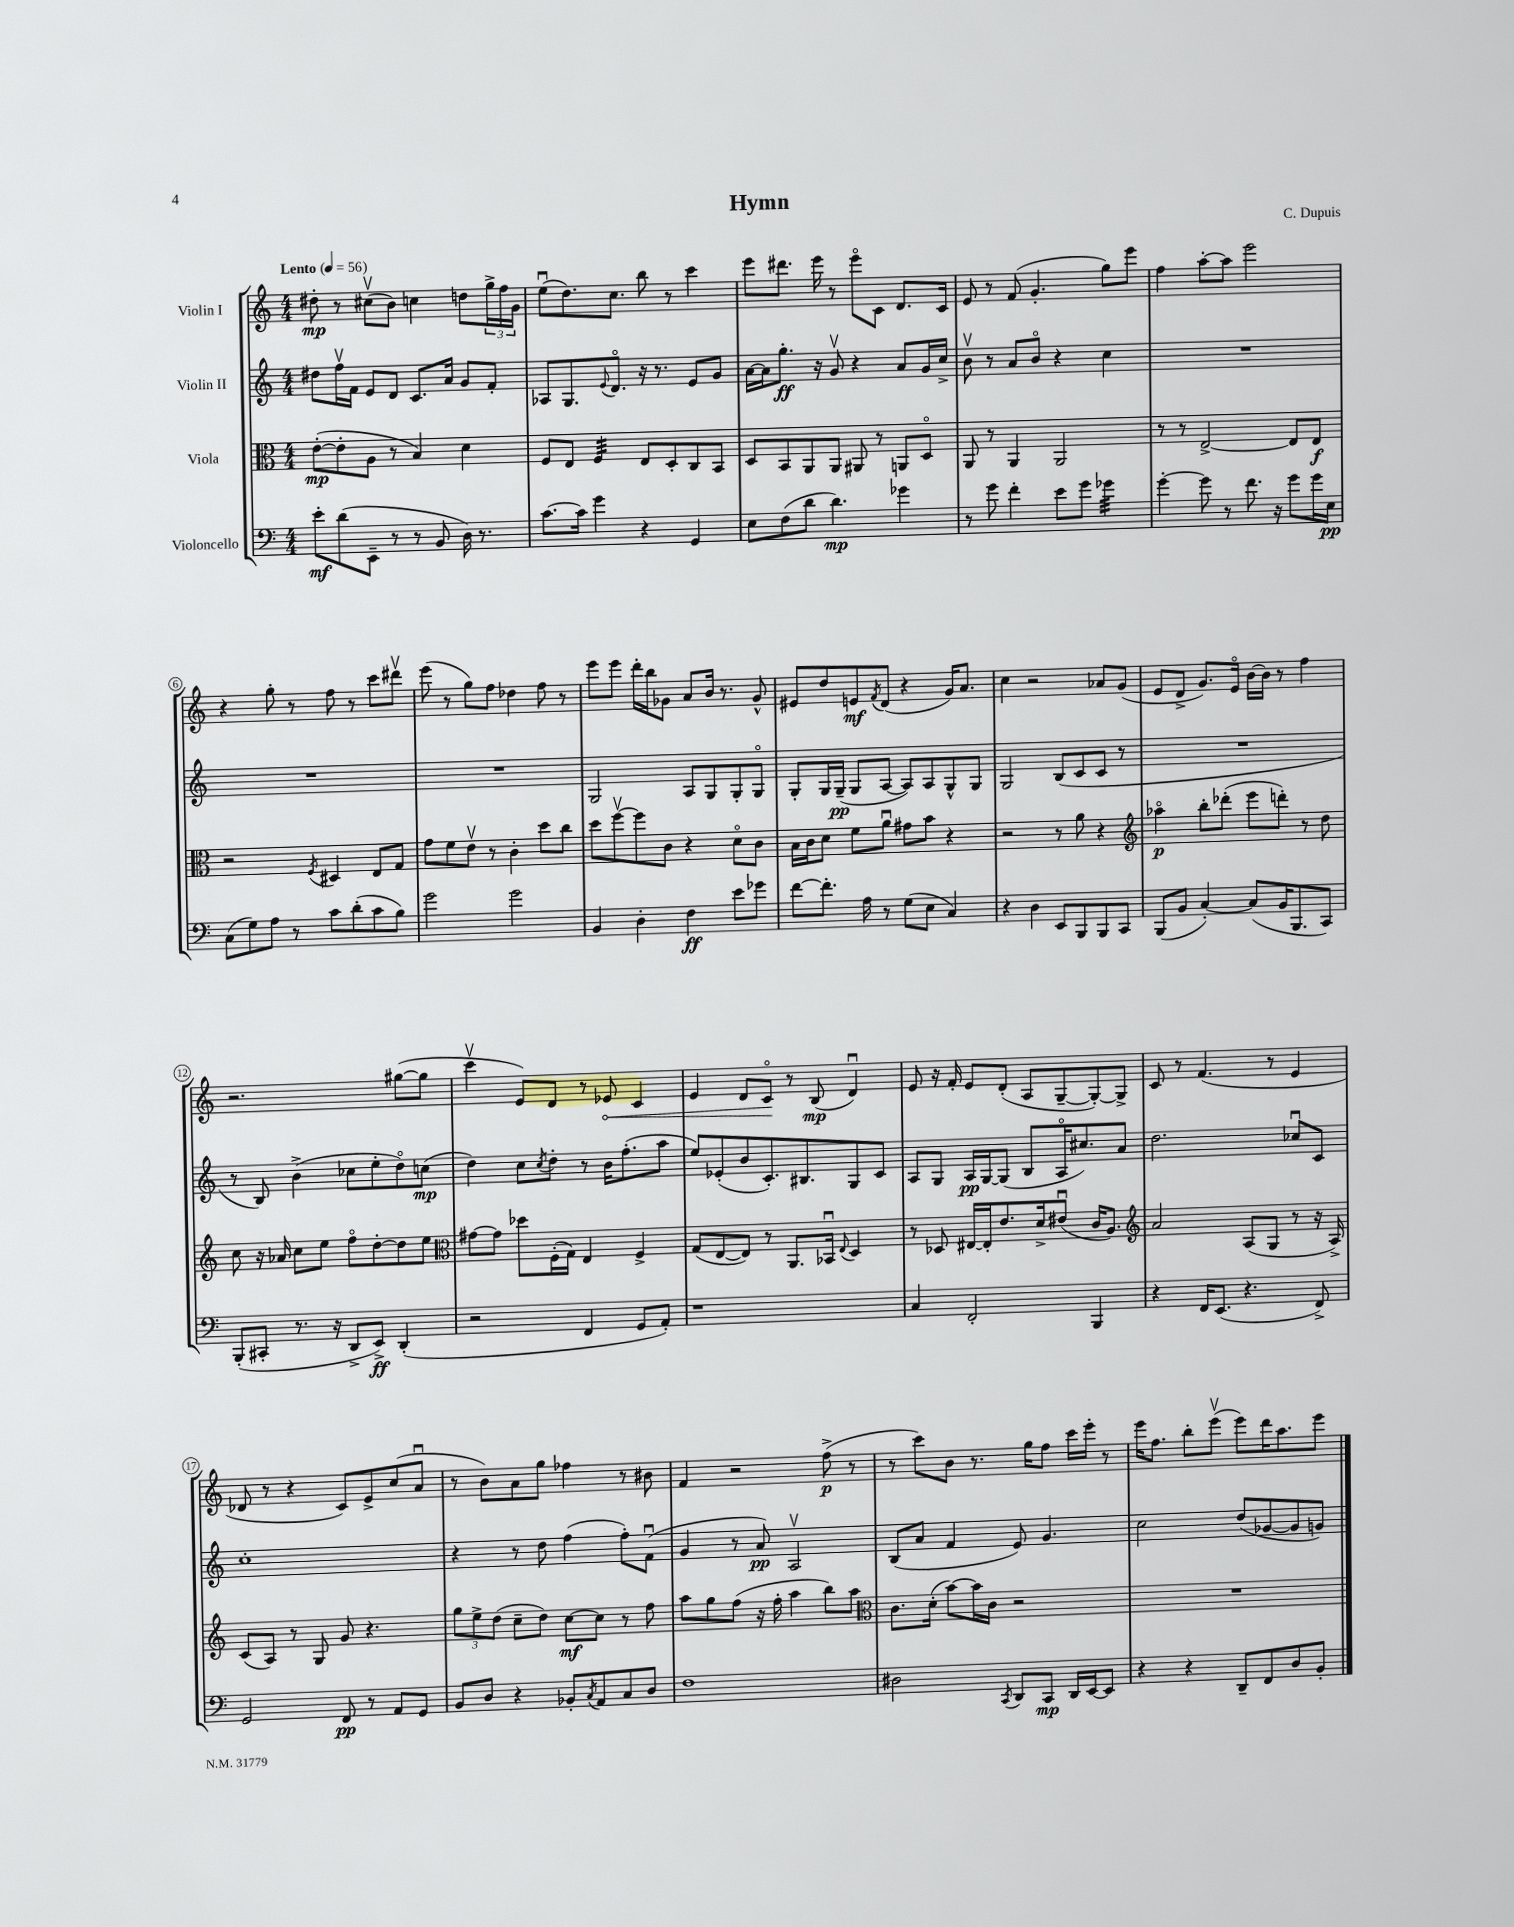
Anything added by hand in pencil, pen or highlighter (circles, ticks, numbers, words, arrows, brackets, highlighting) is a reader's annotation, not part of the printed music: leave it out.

**kern	**kern	**kern	**kern
*staff4	*staff3	*staff2	*staff1
*clefF4	*clefC3	*clefG2	*clefG2
*k[]	*k[]	*k[]	*k[]
*M4/4	*M4/4	*M4/4	*M4/4
*MM56	*MM56	*MM56	*MM56
8e'\L	([8e'\L	8dd#\L	8dd#'\
(8d\	8e'\]	16ffv\L	8r
.	.	16f\JJ	.
8EE~\J	8A\J	8e/L	(8cc#v\L
8r	8r	8d/J	8b\J)
8r	4B/)	8.c/L	4cc\
8BB/	.	.	.
.	.	16a/Jk	.
16D\)	4d\	8g/L	8dd\L
8.r	.	.	.
.	.	8f'/J	24gg^\L
.	.	.	24ff\
.	.	.	24g\JJ
=	=	=	=
[8.c\L	8F/L	8A-/L	(8eeu\L
.	8E/J	8.G/	8.dd\)
16c\]Jk	.	.	.
4g\	4F/	.	.
.	.	8qqe/	.
.	.	8.do/J	8.cc\J
4r	8E/L	16r	8bb\
.	.	8.r	.
.	8D'/	.	8r
4GG/	8C/	8e/L	4ccc\
.	8BB/J	8g/J	.
=	=	=	=
8E\L	8D/L	[16a\LL	8eee\L
.	.	16a\]J	.
(8F\	8BB/	8.gg'\J	8.ddd#\J
8d\J	8AA/	.	.
.	.	16r	16eee\
4.d\)	8AA/J	8gv/	8r
.	8AA#/	4r	8eeeo\L
.	8r	.	8c\J
4g-\	8AA/L	8a/L	8.d/L
.	8Do/J	16g/L	.
.	.	16cc^/JJ	16c/Jk
=	=	=	=
8r	8AA/	8bv\	8e/
8g\	8r	8r	8r
4f'\	4AA/	8a/L	(8f/
.	.	8bo/J	4.g'/
8e\L	2AA/	4r	.
8g\J	.	.	.
4g-\	.	4cc\	8gg\L)
.	.	.	8eee\J
=	=	=	=
[4g'\	8r	1r	4ff\
.	8r	.	.
8g\]	[2E^/	.	[8aa'\L
8r	.	.	8aa\]J
8.f\	.	.	2eee\
16r	.	.	.
8g\L	8E/]L	.	.
16g\L	8E/J	.	.
16E\JJ	.	.	.
=	=	=	=
(8C\L	2r	1r	4r
8G\)	.	.	.
8A\J	.	.	8gg'\
8r	.	.	8r
.	8qF/	.	.
8c\L	4D#/	.	8ff\
(8d'\	.	.	8r
8c\	8E/L	.	8ccc\L
8B\J)	8G/J	.	8ddd#v\J
=	=	=	=
2g\	8g\L	1r	(8eee\
.	8f\	.	8r
.	8ev\J	.	8gg\L)
.	8r	.	8ff\J
2g\	4c'\	.	4dd-\
.	8dd\L	.	8ff\
.	8cc\J	.	8r
=	=	=	=
4BB/	8dd\L	2G/	8eee\L
.	[8ffv\	.	8eee\J
4D'\	8ff\]	.	16ddd'\LL
.	.	.	16bb\J
.	8c\J	.	8g-\J
4F\	4r	8A/L	8a/L
.	.	8G/	16b/Jk
.	.	.	8.r
8e\L	8do\L	8G'/	.
8g-\J	8c\J	8Go/J	8g-^^/
=	=	=	=
[8f\L	16B\LL	8G'/L	8e#/L
.	16c\J	.	.
8.f'\]J	8d\J	16G/L	8dd/
.	.	(16G~/JJ	.
.	8f\L	8G/L	8e/
16A\	.	.	.
.	.	.	8qf/
8r	8au\J	[8A/J	(8d/J
(8G\L	8g#\L	8A/]L)	4r
8E\J	8b\J	8A/	.
4C/)	4r	8G^^/	16g/LK)
.	.	.	8.a/J
.	.	8G/J	.
=	=	=	=
4r	2r	2G/	4cc\
4D\	.	.	2r
8EE/L	8r	(8B/L	.
8BBB/	8a\	8c/	.
8BBB/	4r	8c/J	8a-/L
8CC/J	.	8r	(8g/J
=	=	=	=
*	*clefG2	*	*
(8BBB/L	4aa-o\	1r	8e/L
8BB/J	.	.	8d^/J
[4C'/)	8bb'\L	.	8.g/L)
.	(8ddd-'\J	.	.
.	.	.	16eo/Jk
(8C/]L	8eee\L	.	[16b\LL
.	.	.	16b\]JJ
16BB/K	8ddd'\J)	.	8r
8.BBB/	.	.	.
.	8r	.	4ff\
8CC/J)	8dd\	.	.
=	=	=	=
(8BBB'/L	8cc\	8r	2.r
8CC#'/J	16r	8B/)	.
.	16a-/	.	.
8.r	8cc\L	(4b^\	.
.	8ee\J	.	.
16r	.	.	.
8DD^/L	8ffo\L	8cc-\L	.
8EE^/J)	[8dd'\	8ee'\	.
(4DD'/	8dd\]	8ddo\)	([8gg#\L
.	8ee\J	(8cc\J	8gg#\]J
=	=	=	=
*	*clefC3	*	*
2r	[8g#\L	4dd\)	4cccv\
.	8g#\]J	.	.
.	8dd-\L	8cc\L	8e/L)
.	.	8qcc/	.
.	(16F'\L	8dd'\J	8d/J
.	16G\JJ)	.	.
4FF/	4E/	8r	8r
.	.	16b\LK	8e-/
.	.	(8.ff'\	.
8GG/L	4F^/	.	4c/
8AA'/J)	.	8aa\J	.
=	=	=	=
1r	(8G/L	8ee/L)	4e/
.	[8E/	(8e-'/	.
.	8E/]J)	8b/	8d/L
.	8r	8.c'/)	8co/J
.	8.AA/L	.	8r
.	.	8.B#/	.
.	.	.	(8B/
.	16BB-u/Jk	.	.
.	8qqE/	.	.
.	4D/	8G/	4du/)
.	.	8c/J	.
=	=	=	=
4C/	8r	8A/L	8e/
.	8D-/	8G/J	16r
.	.	.	16f'/
2FF'/	[16E#/LL	16A/LL	8e/L
.	16E#'/]J	[16G/J	.
.	8.e/	(8G/]J	(8d'/J
.	.	8B/L	8A/L
.	16d^/k	.	.
.	(8e#u/J	16Ao/K	[8G~/
.	.	8.cc#/)	.
4BBB/	16c/LK	.	8G'/_)
.	8.A/J)	.	.
.	.	8a/J	8G^/]J
=	=	=	=
*	*clefG2	*	*
4r	2a/	2.dd\	8c/
.	.	.	8r
16FF/LK	.	.	(4.f/
(8.EE/J	.	.	.
4.r	(8A/L	.	.
.	8G/J	.	8r
.	8r	8cc-u/L	4e/
8FF^/)	16r	8c/J	.
.	16A^/)	.	.
=	=	=	=
2GG/	(8c/L	1cc'	8d-/
.	8A/J)	.	8r
.	8r	.	4r
.	8G/	.	.
8FF/	8g/	.	8c/L)
8r	4.r	.	8e^/
8AA/L	.	.	(8cc/
8GG/J	.	.	8au/J
=	=	=	=
8BB/L	12gg\L	4r	8r
.	12ee^\	.	.
8D/J	.	.	8b\L)
.	(12dd\J	.	.
4r	8cc~\L	8r	8a\
.	8dd\J)	8dd\	8gg\J
8BB-'/L	[8cc\L	(4ff\	4ff-\
8qC/	.	.	.
8AA/	8cc\]J	.	.
8C/	8r	8ff'\L)	8r
8D/J	8ff\	(8fu\J	8b#\
=	=	=	=
1F	8aa\L	4g/	4f/
.	8gg\	.	.
.	(8ff\J	8r	2r
.	16r	8a/)	.
.	16ff'\	.	.
.	4aa\	2Av/	.
.	8bb\L)	.	(8ff^\
.	8aa\J	.	8r
=	=	=	=
*	*clefC3	*	*
2D#\	8.c\L	(8B/L	8r
.	.	8a/J	8ccc\L)
.	(16d'\Jk	.	.
.	[8b\L)	4f/	8b\J
.	16b\]L	.	8.r
.	16c\JJ	.	.
8qCC/	.	.	.
8DD/L	2r	8e/)	.
.	.	.	16gg\LK
8CC/J	.	4.g/	8ff\J
16DD/LL	.	.	16ccc\LL
[16EE/J	.	.	16eee'\JJ
8EE/]J	.	.	8r
=	=	=	=
4r	1r	2cc\	16eee\LK
.	.	.	8.ff\J
4r	.	.	8bb'\L
.	.	.	(8eeev\J
8DD~/L	.	(8dd/L	8eee\L)
8FF/	.	[8g-/	16ddd\K
.	.	.	8.aa\
8D/	.	8g-/]	.
8BB'/J	.	8g/J)	8eee\J
==	==	==	==
*-	*-	*-	*-
